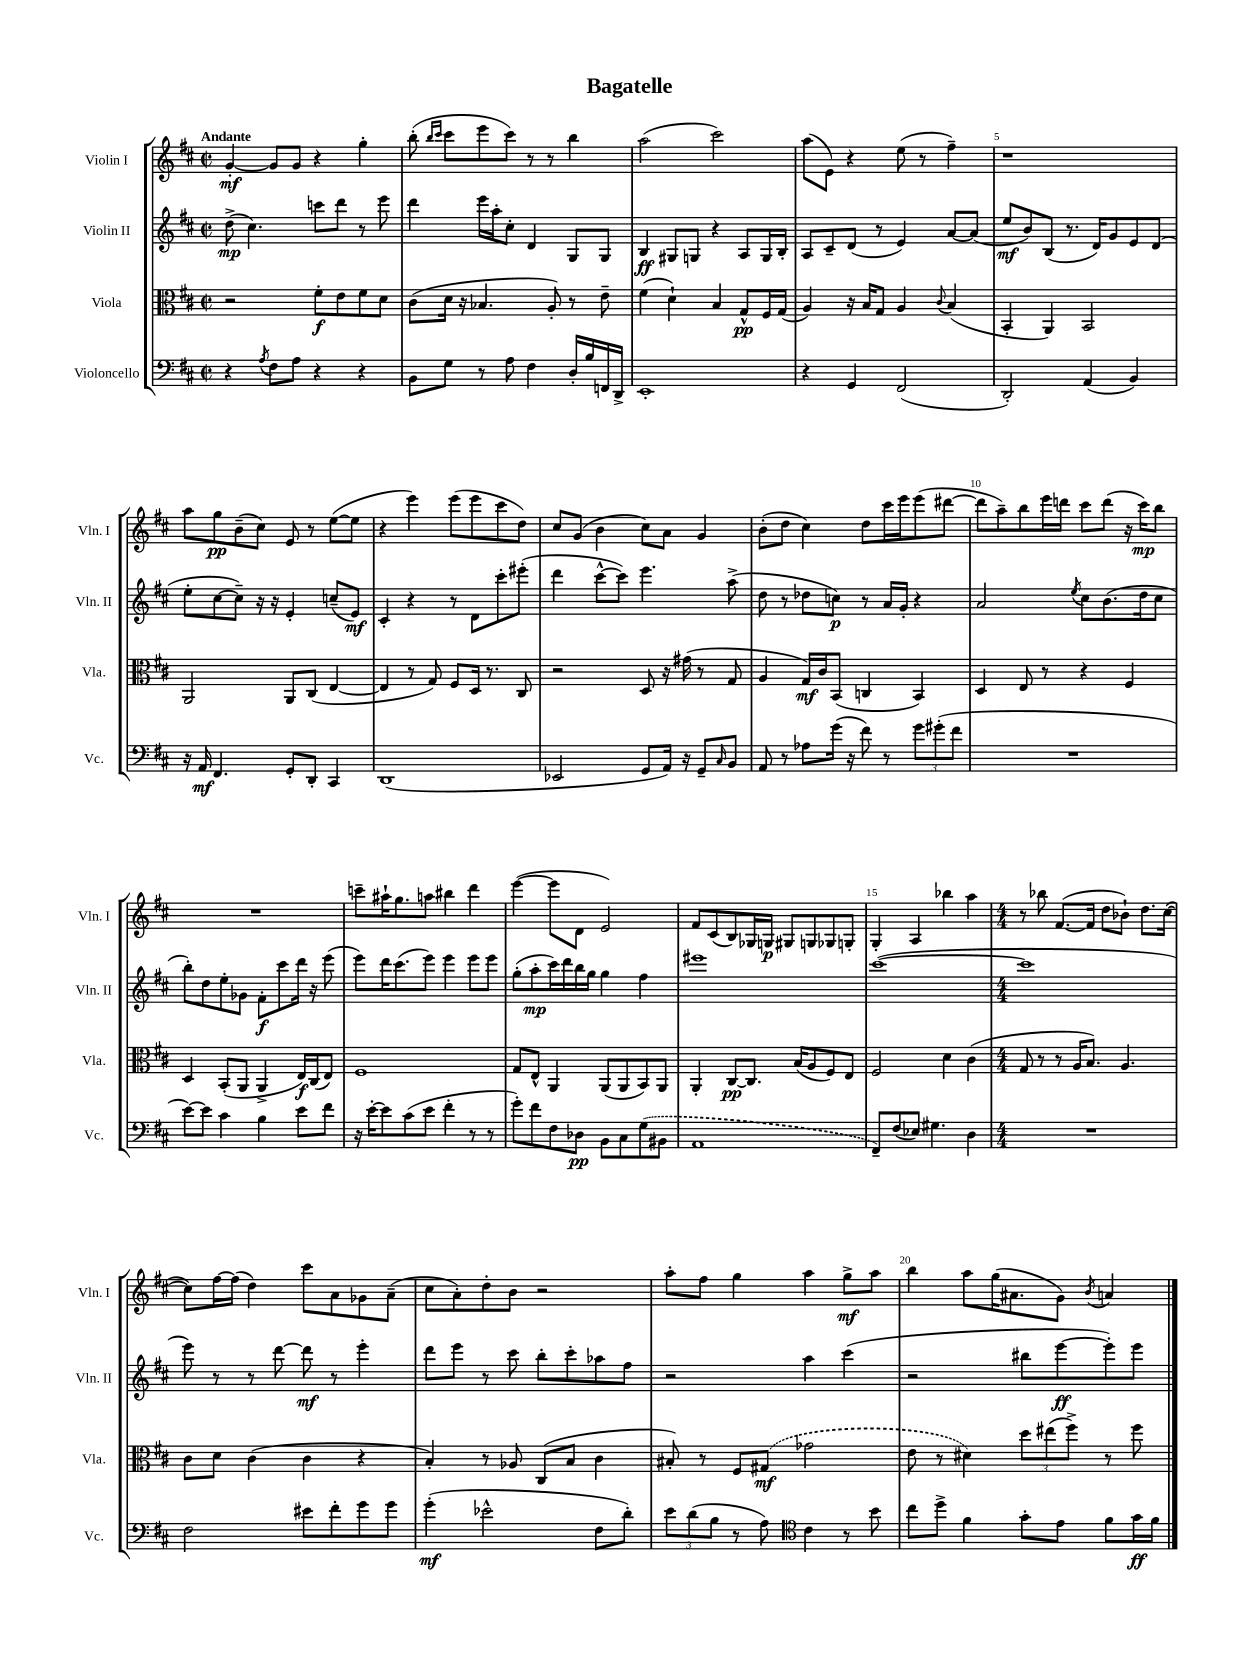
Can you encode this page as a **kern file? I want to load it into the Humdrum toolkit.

**kern	**kern	**kern	**kern
*staff4	*staff3	*staff2	*staff1
*clefF4	*clefC3	*clefG2	*clefG2
*k[f#c#]	*k[f#c#]	*k[f#c#]	*k[f#c#]
*M2/2	*M2/2	*M2/2	*M2/2
*met(c|)	*met(c|)	*met(c|)	*met(c|)
4r	2r	(8dd^\	[4g'/
.	.	4.cc#\)	.
8qA/	.	.	.
8F#\L	.	.	8g/]L
8A\J	.	.	8g/J
4r	8f#'\L	8ccc\L	4r
.	8e\	8ddd\J	.
4r	8f#\	8r	4gg'\
.	8d\J	8eee\	.
=	=	=	=
8BB\L	(8c#\L	4ddd\	(8bb'\
.	.	.	16qqbb/LL
.	.	.	16qqccc#/JJ
8G\J	16d\Jk	.	8ccc#\L
.	16r	.	.
8r	4.B-/	16eee\LL	8eee\
.	.	16aa'\J	.
8A\	.	8cc#'\J	8ccc#\J)
4F#\	.	4d/	8r
.	8A'/)	.	8r
16D'/LL	8r	8G/L	4bb\
16B/	.	.	.
16FF/	8e~\	8G/J	.
16DD^/JJ	.	.	.
=	=	=	=
1EE'	(4f#\	4B/	(2aa\
.	4d`\)	8G#/L	.
.	.	8G/J	.
.	4B/	4r	2ccc#\)
.	8G^^/L	8A/L	.
.	16F#/L	16G/L	.
.	(16G/JJ	16B'/JJ	.
=	=	=	=
4r	4A/)	8A/L	(8aa\L
.	.	8c#~/	8e\J)
4GG/	16r	(8d/J	4r
.	16B/LK	.	.
.	8G/J	8r	.
(2FF#/	4A/	4e/)	(8ee\
.	.	.	8r
.	8qqc#/	.	.
.	(4B/	[8a/L	4ff#~\)
.	.	(8a/]J	.
=	=	=	=
2DD'/)	4BB'/	8ee/L	1r
.	.	8b/)	.
.	4AA/)	(8B/J	.
.	.	8.r	.
(4AA/	2BB/	.	.
.	.	16d/LK)	.
.	.	8g/	.
4BB/)	.	8e/	.
.	.	(8d/J	.
=	=	=	=
16r	2AA/	8ee'\L	8aa\L
16AA/	.	.	.
4.FF#/	.	[8cc#\	8gg\
.	.	8cc#~\]J)	(8b~\
.	.	16r	8cc#\J)
.	.	16r	.
8GG'/L	8AA/L	4e'/	8e/
8DD'/J	(8C#/J	.	8r
4CC#/	[4E/	(8cc~/L	([8ee\L
.	.	8e/J)	8ee\]J
=	=	=	=
(1DD	4E/]	4c#'/	4r
.	8r	4r	4eee\)
.	8G/)	.	.
.	8F#/L	8r	(8eee\L
.	16D/Jk	8d\L	8eee\
.	8.r	.	.
.	.	8ccc#'\	8ccc#\
.	8C#/	(8eee#'\J	8dd\J)
=	=	=	=
2EE-/	2r	4ddd\	8cc#/L
.	.	.	(8g/J
.	.	[8ccc#^^\L	4b\
.	.	8ccc#\]J)	.
8GG/L	8D/	4.eee\	8cc#\L)
16AA/Jk)	16r	.	8a\J
16r	(16g#\	.	.
8GG~/L	8r	.	4g/
16qqC#/	.	.	.
8BB/J	8G/	(8aa^\	.
=	=	=	=
8AA/	4A/	8dd\	(8b'\L
8r	.	8r	8dd\J
8A-\L	16G/LL)	8dd-\L	4cc#\)
.	16c#/J	.	.
(16g\Jk	(8BB/J	8cc\J)	.
16r	.	.	.
8f#\)	4C/	8r	8dd\L
8r	.	16a/LL	16ccc#\L
.	.	16g'/JJ	16eee\J
12g\L	4BB/)	4r	(8eee\
(12g#'\	.	.	.
.	.	.	[8ddd#\J
12f#\J	.	.	.
=	=	=	=
1r	4D/	2a/	8ddd#\]L
.	.	.	8aa~\)
.	8E/	.	8bb\
.	8r	.	16eee\L
.	.	.	16ddd\JJ
.	.	8qee/	.
.	4r	8cc#\L	8ccc#\L
.	.	(8.b\	(8ddd\J
.	4F#/	.	16r
.	.	16dd\k	16ccc#\LK)
.	.	8cc#\J	8bb\J
=	=	=	=
[8e\L)	4D/	8bb'\L)	1r
8e\]J	.	8dd\	.
4c#\	(8BB'/L	8ee'\	.
.	8AA/J	8g-\J	.
4B\	4AA^/	8f#'\L	.
.	.	8ccc#\	.
8e\L	16E/LL)	16ddd\Jk	.
.	(16C#/J	16r	.
8f#\J	8E/J)	(8eee\	.
=	=	=	=
16r	1F#	8eee\L)	8ccc~\L
[16e'\LK	.	.	.
8e\]	.	16ddd\K	16aa#`\K
.	.	(8.ccc#\	8.gg\
(8c#\	.	.	.
8e\J	.	8eee\J)	8aa\J
4f#'\	.	4eee\	4bb#\
8r	.	8eee\L	4ddd\
8r	.	8eee\J	.
=	=	=	=
8g'\L)	8G/L	(8gg'\L	([4eee\
8f#\	8E^^/J	8aa'\	.
8F#\	4AA/	16ccc#\L)	8eee\]L
.	.	16ddd\	.
8D-\J	.	16bb\	8d\J
.	.	16gg\JJ	.
8BB\L	(8AA/L	4gg\	2e/)
8C#\	8AA/	.	.
(8G\	8BB/)	4ff#\	.
8BB#\J	8AA/J	.	.
=	=	=	=
1AA	4AA'/	1eee#	8f#/L
.	.	.	(8c#/
.	[8C#/L	.	8B/)
.	8.C#/]J	.	16G-/L
.	.	.	16G/JJ
.	.	.	8G#/L
.	(16B/LK	.	.
.	8A/	.	8G/
.	8F#/)	.	8G-/
.	8E/J	.	8G'/J
=	=	=	=
8FF#~/L)	2F#/	([1ccc#	4G'/
(8F#/	.	.	.
8E-/J)	.	.	4A/
4.G#\	.	.	.
.	4d\	.	4bb-\
4D\	(4c#\	.	4aa\
=	=	=	=
*M4/4	*M4/4	*M4/4	*M4/4
1r	8G/	1ccc#]	8r
.	8r	.	8bb-\
.	8r	.	([8.f#/L
.	16A/LK	.	.
.	8.B/J)	.	16f#/]Jk
.	.	.	8dd\L
.	4.A/	.	8b-`\J)
.	.	.	8.dd\L
.	.	.	([16cc#\Jk
=	=	=	=
2F#\	8c#\L	8eee\)	8cc#\]L)
.	8d\J	8r	[16ff#\L
.	.	.	(16ff#\]JJ
.	(4c#\	8r	4dd\)
.	.	[8ddd\	.
8e#\L	4c#\	8ddd\]	8ccc#\L
8f#'\	.	8r	8a\
8g\	4r	4eee'\	8g-\
8g\J	.	.	(8a~\J
=	=	=	=
(4g'\	4B'/)	8ddd\L	8cc#\L
.	.	8eee\J	8a'\)
2e-^^\	8r	8r	8dd'\
.	8A-/	8ccc#\	8b\J
.	(8C#/L	8bb'\L	2r
.	8B/J	8ccc#'\	.
8F#\L	4c#\	8aa-\	.
8d'\J)	.	8ff#\J	.
=	=	=	=
12e\L	8B#'/)	2r	8aa'\L
(12d\	.	.	.
.	8r	.	8ff#\J
12B\J	.	.	.
8r	8F#/L	.	4gg\
8A\)	(8G#/J	.	.
*clefC4	*	*	*
4c#\	2g-\	4aa\	4aa\
8r	.	(4ccc#\	8gg^\L
8b\	.	.	8aa\J
=	=	=	=
8cc#\L	8e\	2r	4bb\
8dd^\J	8r	.	.
4f#\	4d#\)	.	8aa\L
.	.	.	(16gg\K
.	.	.	8.a#\
8g'\L	12dd\L	8bb#\L	.
.	(12ee#\	.	.
8e\J	.	[8eee\	8g\J)
.	12ff#^\J)	.	.
.	.	.	8qb/
8f#\L	8r	8eee'\])	4a/
16g\L	8ff#\	8eee\J	.
16f#\JJ	.	.	.
==	==	==	==
*-	*-	*-	*-
